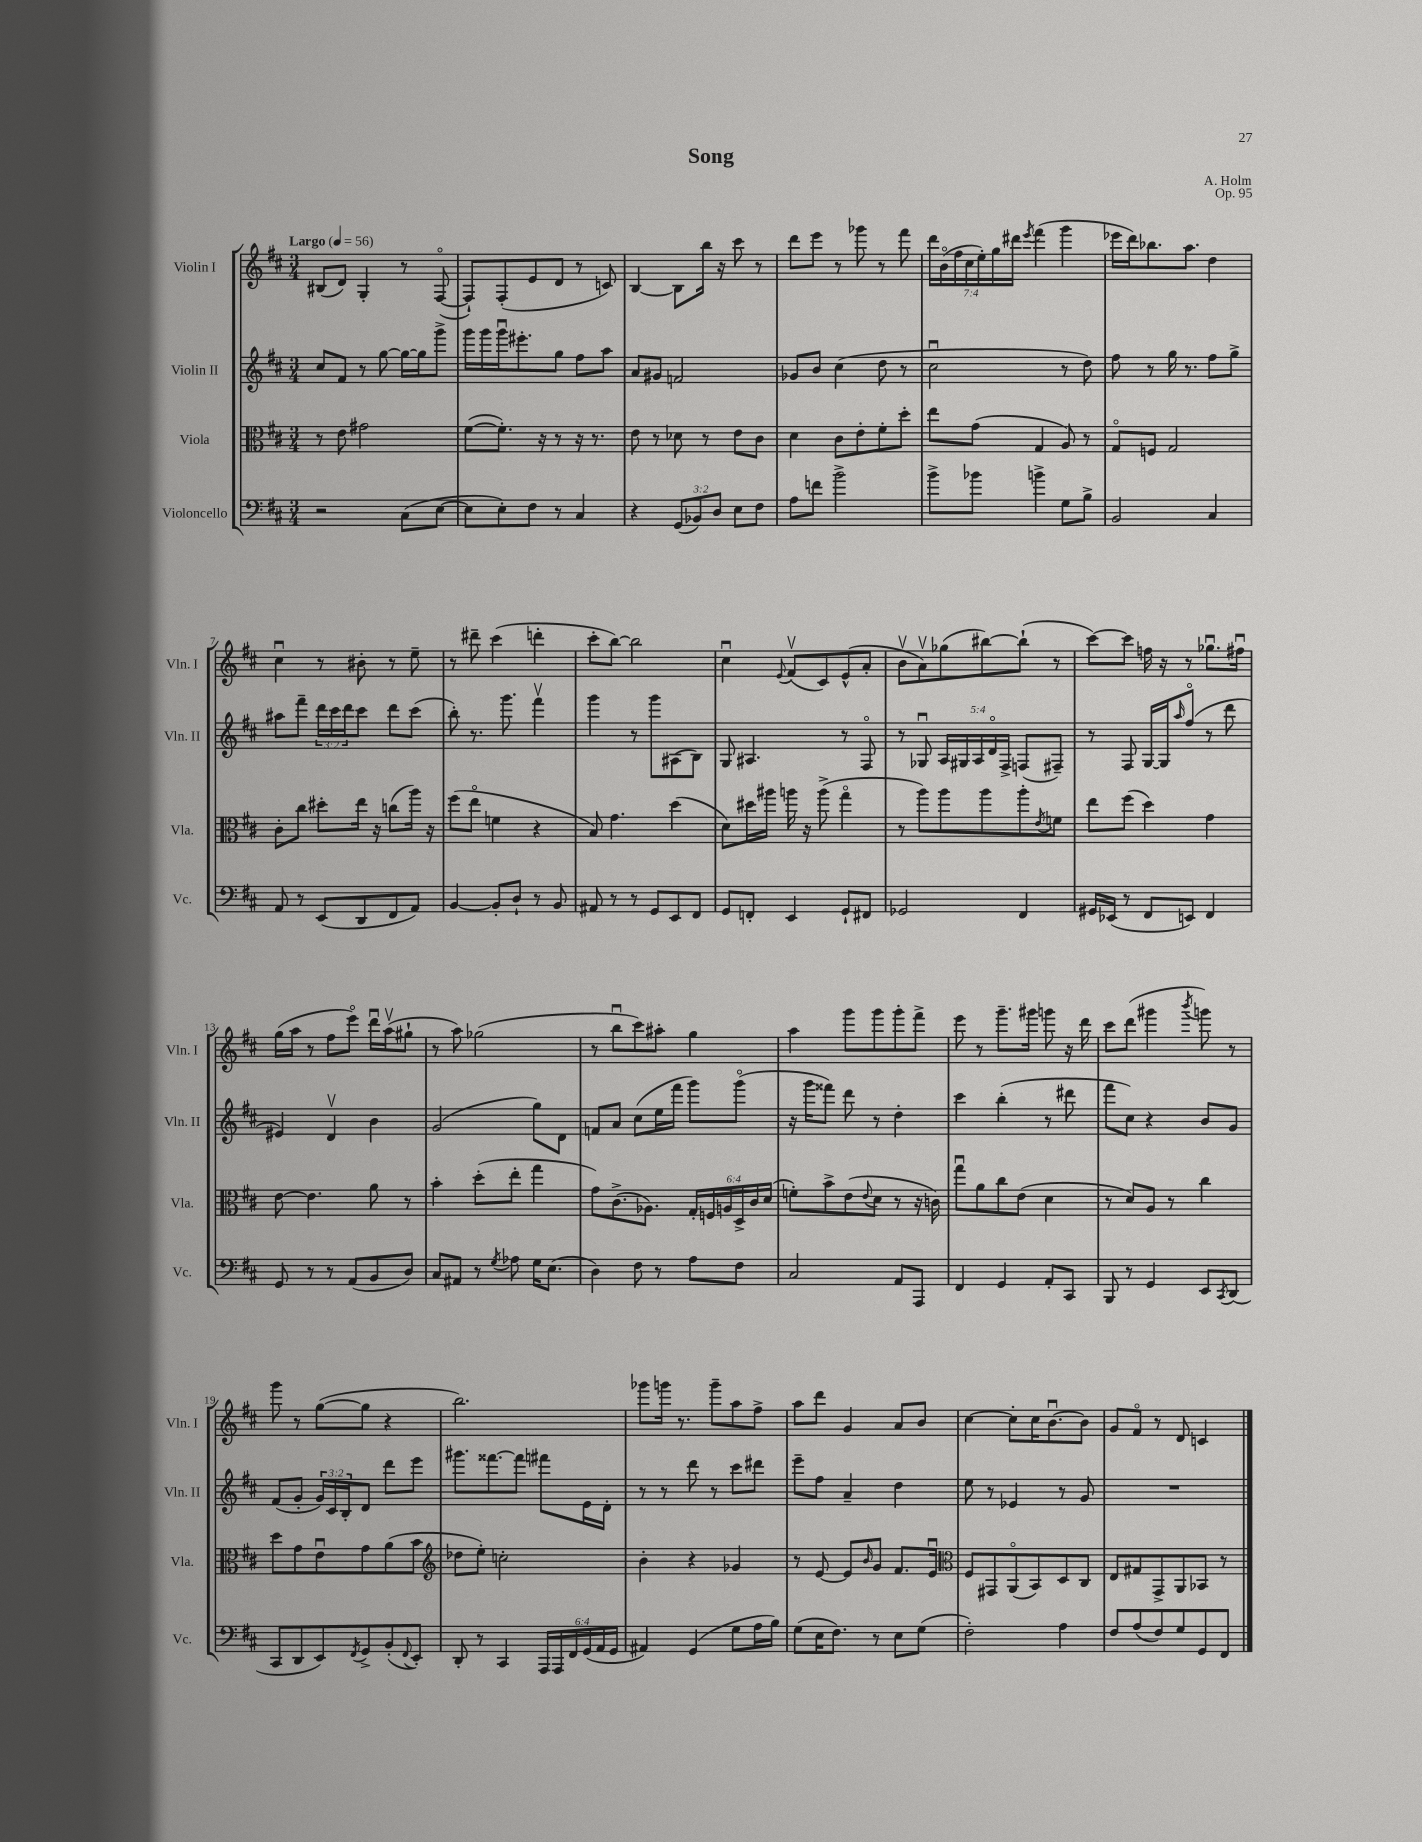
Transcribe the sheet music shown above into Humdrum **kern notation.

**kern	**kern	**kern	**kern
*part4	*part3	*part2	*part1
*staff4	*staff3	*staff2	*staff1
*I"Violoncello	*I"Viola	*I"Violin II	*I"Violin I
*I'Vc.	*I'Vla.	*I'Vln. II	*I'Vln. I
*clefF4	*clefC3	*clefG2	*clefG2
*k[f#c#]	*k[f#c#]	*k[f#c#]	*k[f#c#]
*M3/4	*M3/4	*M3/4	*M3/4
*MM56	*MM56	*MM56	*MM56
=1	=1	=1	=1
!	!	!	!LO:TX:a:B:t=Largo
2r	8r	8cc#/L	(8B#X/L
.	8e\	8f#/J	8d/J)
.	2g#X\	8r	4G'/
.	.	[8gg\	.
(8C#\L	.	16gg\LL_	8r
.	.	16gg\J]	.
[8E\J	.	8ggg^\J	([8F#/
=2	=2	=2	=2
8E\L]	([8f#\L	16ggg\LL	8F#`/L])
.	.	16ggg\	.
8E'\)	8.f#'\J])	16gggu\J	(8F#'/
.	.	8.eee#X'\	.
8F#\J	.	.	8e/
.	16r	.	.
8r	8r	8gg\J	8d/J
4C#/	16r	8ff#\L	8r
.	8.r	.	.
.	.	8aa\J	8cn/)
=3	=3	=3	=3
4r	8e\	8a/L	[4B/
.	8r	8g#X/J	.
(12GG/L	8d-X\	2fn/	8B\L]
12BB-X/)	.	.	.
.	8r	.	16bb\Jk
12D/J	.	.	.
.	.	.	16r
8E\L	8e\L	.	8ccc#\
8F#\J	8c#\J	.	8r
=4	=4	=4	=4
8A\L	4d\	8g-X/L	8ddd\L
8fn\J	.	8b/J	8eee\J
2b^\	8c#\L	(4cc#\	8r
.	8e'\	.	8ggg-X\
.	8f#'\	8dd\	8r
.	8dd'\J	8r	8fff#\
=5	=5	=5	=5
8b^\L	8ee\L	2cc#u\	28ddd\LL
.	.	.	(28b\
.	.	.	28ff#\
.	.	.	28cc#\
8b-X\J	(8g\J	.	.
.	.	.	28ee'\)
.	.	.	28gg\
.	.	.	28ddd#X\JJ
.	.	.	8qeee/
4bn^\	4G/	.	(4fff#\
8G\L	8A/)	8r	4ggg\
8B^\J	8r	8dd\)	.
=6	=6	=6	=6
2BB/	8G/L	8ff#\	16eee-X\LL
.	.	.	16ddd\J)
.	8Fn/J	8r	8.bb-X\
.	2G/	16gg\	.
.	.	8.r	8.aa\J
4C#/	.	8ff#\L	4dd\
.	.	8gg^\J	.
!!LO:LB:g=z
=7	=7	=7	=7
8AA/	8c#'\L	8aa#X\L	4cc#u\
8r	8cc#\J	8fff#~\J	.
(8EE/L	8dd#X'\L	24ddd\LL	8r
.	.	24ccc#\	.
.	.	24ddd\J	.
8DD/	16ee\Jk	8ccc#\J	8b#X'\
.	16r	.	.
8FF#/	(8ccn\L	8ddd\L	8r
8AA/J)	16aa\Jk)	(8ccc#\J	8ee~\
.	16r	.	.
=8	=8	=8	=8
[4BB/	(8ff#\L	8bb'\)	8r
.	8ee\J	8.r	8ddd#X~\
8BB'/L]	4fn\	.	(4ccc#\
.	.	8.ggg\	.
8D`/J	.	.	.
8r	4r	4fff#v\	4dddn'\
8BB/	.	.	.
=9	=9	=9	=9
8AA#X/	8B/)	4ggg\	8ccc#'\L
8r	4.g\	.	[8bb\J)
8r	.	8r	2bb\]
8GG/L	.	8ggg\L	.
8EE/	(4dd\	(8A#X\	.
8FF#/J	.	8B\J)	.
=10	=10	=10	=10
8GG/L	8d\L)	8G/	4cc#u\
8FFn'/J	16dd#X\L	4.A#X/	.
.	16aa#X\JJ	.	.
.	.	.	8qqe/
4EE/	16aan\	.	(8f#v/L
.	16r	.	.
.	(8aa^\	.	8c#/)
8GG`/L	4gg\	8r	(8e^^/
8FF#X/J	.	8F#/	8a'/J
=11	=11	=11	=11
2GG-X/	8r	8r	8bv\L
.	8aa\L)	8G-Xu/	8av\)
.	8aa\	20A/LL	(8gg-X\
.	.	20G#X/	.
.	.	20A/	.
.	8aa\	.	[8bb#X\)
.	.	20d/	.
.	.	20F#^/JJ	.
4FF#/	8aa'\	(8Fn/L	(8bb#`\J]
.	8qe/	.	.
.	8fn\J	8F#X~/J)	8r
=12	=12	=12	=12
16GG#X/LL	8ee\L	8r	[8ccc#\L)
(16EE-X/JJ	.	.	.
8r	(8ff#\J	8F#/	8ccc#\J]
8FF#/L	4dd\)	[16G/LL	16ffn\
.	.	16G/J]	16r
.	.	16qqaa/	.
8EEn/J)	.	(8ff#/J	8r
4FF#/	4g\	8r	8.gg-Xu\L
.	.	8ddd\	.
.	.	.	16ff#Xu\Jk
!!LO:LB:g=z
=13	=13	=13	=13
8GG/	[8e\	4e#X/)	(16gg\LL
.	.	.	16aa\JJ
8r	4.e\]	.	8r
8r	.	4dv/	8ff#\L
(8AA/L	.	.	8eee\J)
8BB/	8a\	4b\	16dddu\LL
.	.	.	(16aav\J
8D/J)	8r	.	8gg#X`\J
=14	=14	=14	=14
8C#/L	4b'\	(2g/	8r
8AA#X/J	.	.	8aa\)
8r	(8dd'\L	.	(2gg-X\
8qG/	.	.	.
8A-X\	8ee'\J	.	.
16G\KL	4gg\	8gg\L)	.
(8.E\J	.	.	.
.	.	8d\J	.
=15	=15	=15	=15
4D\)	8g\L)	8fn/L	8r
.	(8.c#^\	8a/J	8bbu\L
8F#\	.	(8cc#\L	8ccc#\)
.	8.A-X\J)	.	.
8r	.	16ee\L	8aa#X'\J
.	.	16fff#\JJ	.
8A\L	24G'/LL	8ggg\L)	4gg\
.	24Fn/	.	.
.	24An/	.	.
8F#\J	24D^/	(8ggg\J	.
.	24c#/	.	.
.	(24d/JJ	.	.
=16	=16	=16	=16
2C#/	8fn'\L)	16r	4aa\
.	.	16ggg\KL	.
.	8b^\	8fff##X\J)	.
.	(8e\	8ddd\	8ggg\L
.	8qqe/	.	.
.	8d\J	8r	8ggg\
8AA/L	8r	4dd'\	8ggg'\
8AAA/J	16r	.	8fff#^\J
.	16cn\)	.	.
=17	=17	=17	=17
4FF#/	8ggu\L	4ccc#\	8eee\
.	8a\	.	8r
4GG/	8cc#\	(4bb'\	8.ggg~\L
.	(8e\J	.	.
.	.	.	16ggg#X\Jk
8AA'/L	4d\	8r	8gggn\
8CC#/J	.	8ddd#X\	16r
.	.	.	16ddd\
=18	=18	=18	=18
8BBB/	8r	8fff#\L	8ccc#\L
8r	8d/L)	8cc#\J)	(8ddd\J
4GG/	8A/J	4r	4ggg#X\
.	8r	.	.
.	.	.	8qbbb/
8EE/L	4cc#\	8b/L	8gggn\)
8qCC#/	.	.	.
(8DD/J	.	8g/J	8r
!!LO:LB:g=z
=19	=19	=19	=19
8CC#/L	8dd\L	(8f#/L	8ggg\
8DD/	8g\	8g'/J	8r
8EE/)	8eu\	24g/LL)	([8gg\L
.	.	24c#/	.
.	.	24B'/J	.
8qFF#/	.	.	.
8GG^/	8g\	8d/J	8gg\J]
(8BB'/	(8a\	8ddd\L	4r
8qqFF#/	.	.	.
8EE'/J)	8b\J	8eee\J	.
=20	=20	=20	=20
*	*clefG2	*	*
8DD'/	8dd-X\L	8.ggg#X\L	2.bb\)
8r	8ee'\J)	.	.
.	.	[8.fff##X\	.
4CC#/	2ccn'\	.	.
.	.	8fff##\J]	.
24AAA/LL	.	8fff#X\L	.
24AAA/	.	.	.
24FF#/	.	.	.
(24GG/	.	16e\L	.
24AA/	.	.	.
.	.	16d'\JJ	.
24GG/JJ	.	.	.
=21	=21	=21	=21
4AA#X/)	4b'\	8r	8ggg-X\L
.	.	8r	16gggn\Jk
.	.	.	8.r
(4GG/	4r	8ddd\	.
.	.	8r	8ggg~\L
8G\L	4g-X/	8ccc#\L	8aa\
16A\L	.	8ddd#X\J	8ff#^\J
16B\JJ)	.	.	.
=22	=22	=22	=22
(8G\L	8r	8eee~\L	8aa\L
16E\K	[8e/	8ff#\J	8ddd\J
8.F#\J)	.	.	.
.	8e/L]	4a~/	4g/
.	16qqb/	.	.
8r	8g/J	.	.
8E\L	8.f#/L	4dd\	8a/L
(8G\J	.	.	8b/J
.	16eu/Jk	.	.
=23	=23	=23	=23
*	*clefC3	*	*
2F#'\)	8F#/L	8ee\	[4cc#\
.	8GG#X/	8r	.
.	(8AA/	4e-X/	8cc#'\L]
.	8BB/)	.	16cc#\K
.	.	.	[8.bu\
4A\	8D/	8r	.
.	8C#/J	8g/	8b\J]
=24	=24	=24	=24
8F#/L	8E/L	2.r	8g/L
(8A/	8G#X/	.	8f#/J
8F#/)	8GG^/	.	8r
8G/	8AA/	.	8d/
8GG/	8BB-X/J	.	4cn/
8FF#/J	8r	.	.
==	==	==	==
*-	*-	*-	*-
